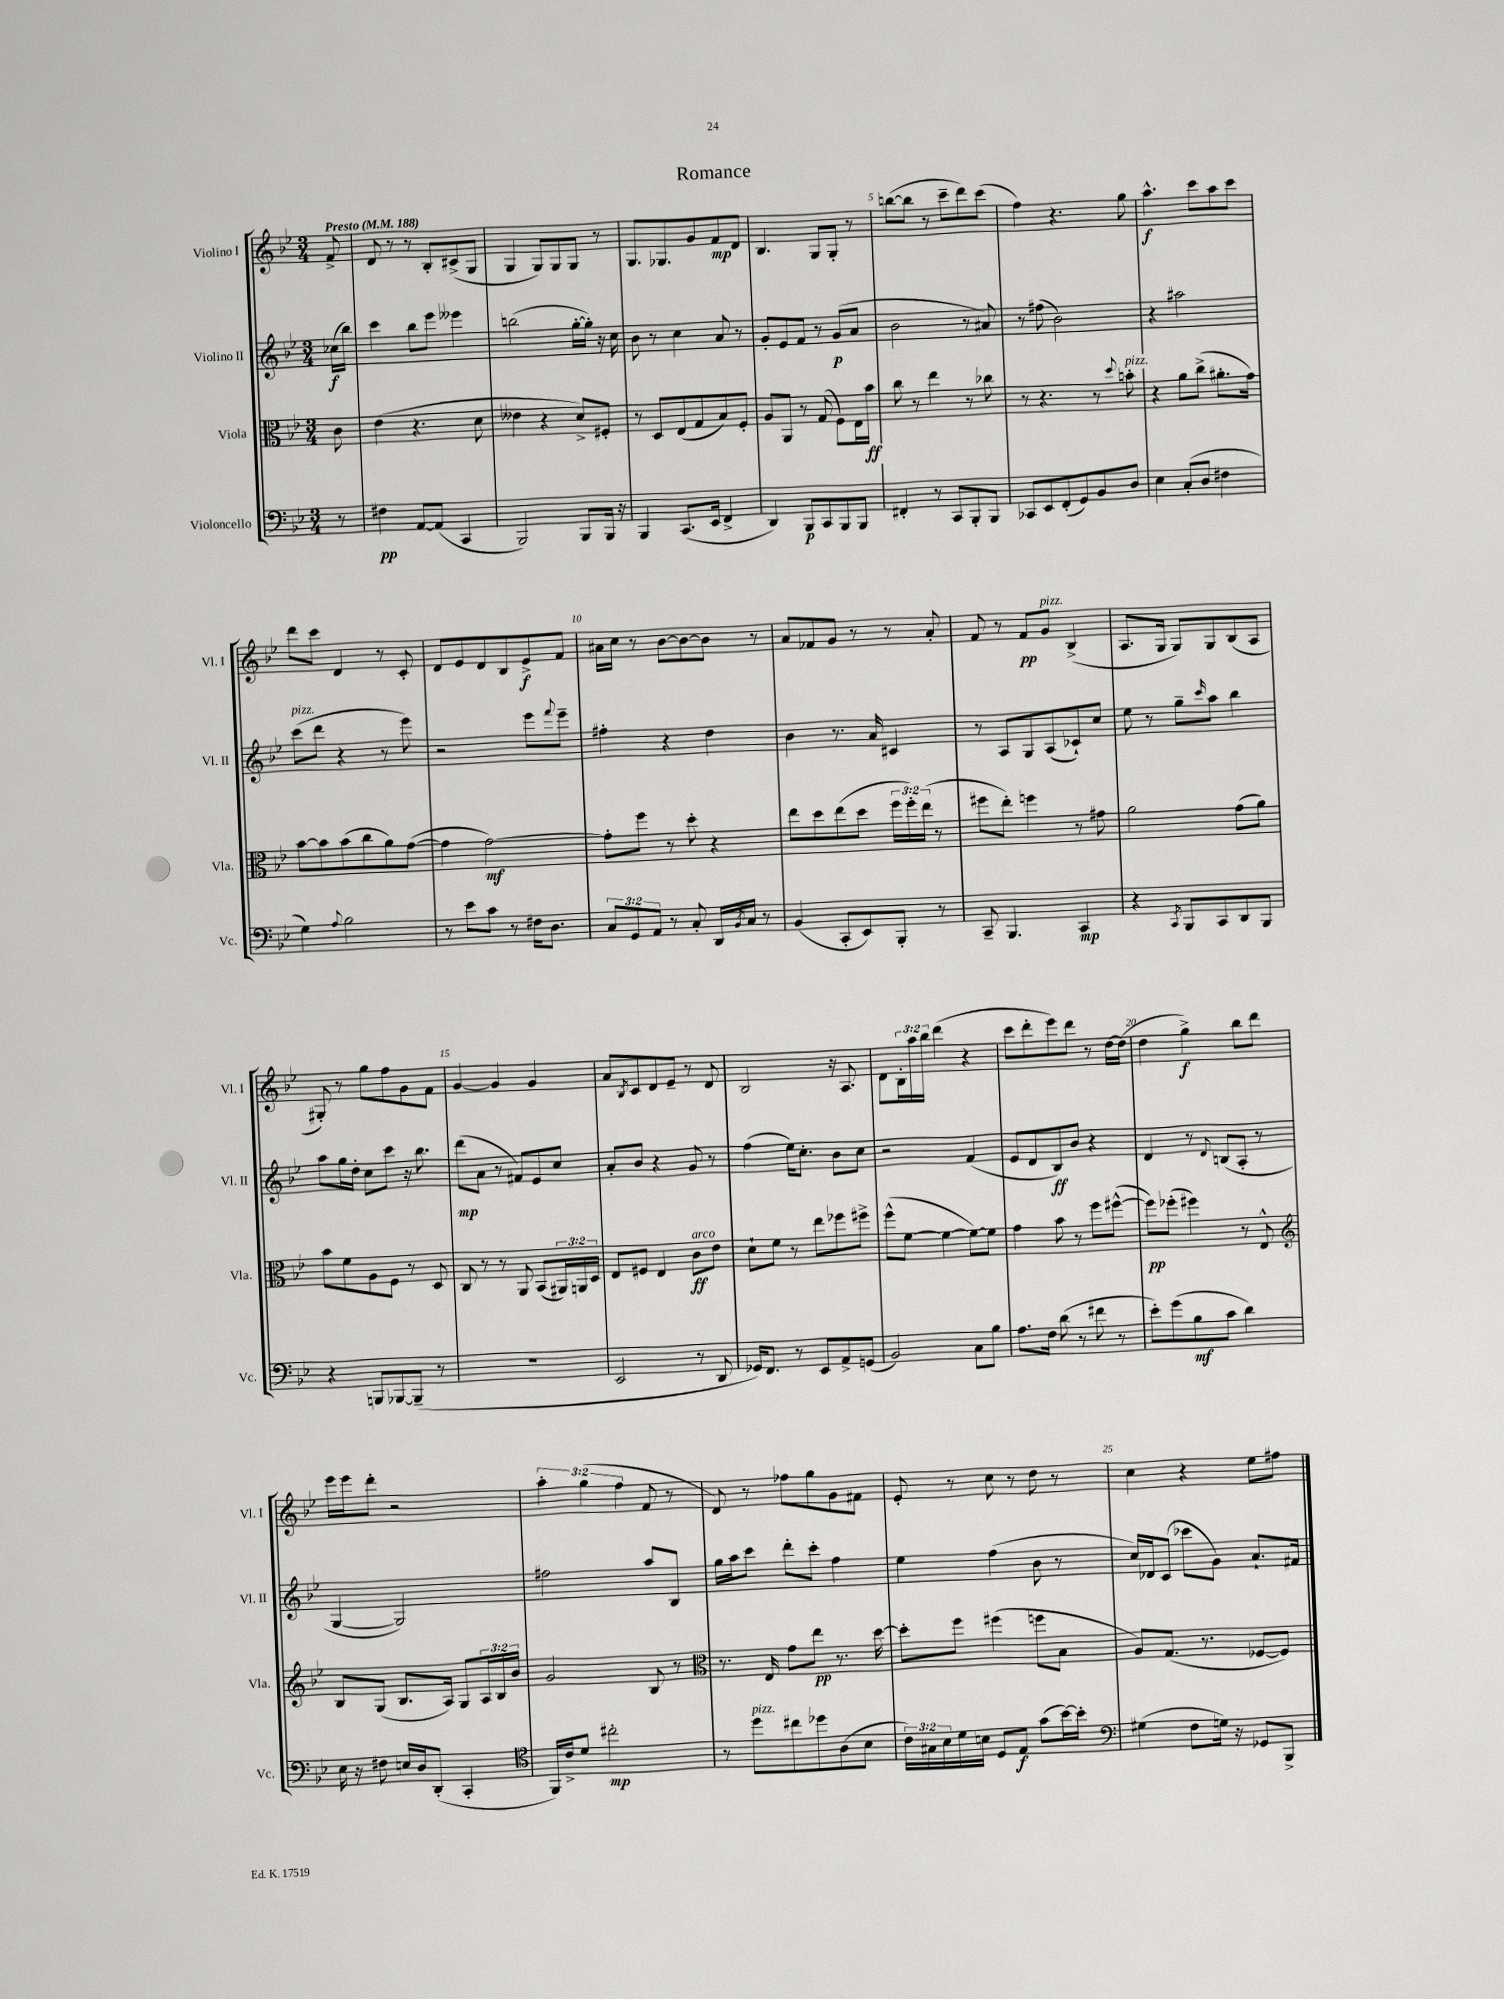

**kern	**kern	**kern	**kern
*staff4	*staff3	*staff2	*staff1
*clefF4	*clefC3	*clefG2	*clefG2
*k[b-e-]	*k[b-e-]	*k[b-e-]	*k[b-e-]
*M3/4	*M3/4	*M3/4	*M3/4
*MM188	*MM188	*MM188	*MM188
8r	8c	(16cc-	8f^
.	.	16bb-)	.
=	=	=	=
4F#	(4e-	4ccc	8d
.	.	.	8r
[8AA	4.r	8bb-	8r
(8AA]	.	8eee-	8B-'
4CC	.	4eee--	(8c#^
.	8d	.	8G
=	=	=	=
2BBB-)	4e--	(2bb	4G
.	4r	.	8G)
.	.	.	8G
8BBB-	8d^)	[16gg'	8G
.	.	16gg'])	.
16BBB-	8F#'	16r	8r
16r	.	16cc	.
=	=	=	=
4BBB-	8r	8b-	8.G
.	8D	8r	.
.	.	.	8.G-
(8.CC	(8E-	4cc	.
.	8G	.	8g
16EE-	.	.	.
4FF^	8B-)	8a	8f
.	8F'	8r	8d
=	=	=	=
4DD)	8A	8g'	4.B-
.	8AA	8e-	.
8BBB-	8r	8f	.
8CC	(8G	8r	8G
8BBB-	8F)	(8g	8G'
8BBB-	16E-	8a	8r
.	16b-	.	.
=	=	=	=
4FF#'	8cc	2b-	([8bb
.	8r	.	8bb]
8r	4ee-	.	8r
8CC	.	.	8ccc~
8BBB-'	8r	8r	8ddd)
8BBB-	8cc-	8a#)	(8ccc
=	=	=	=
8CC-	8r	8r	4ff)
8EE-	4.r	(8ff#	.
(8FF'	.	2b-)	4.r
8GG)	.	.	.
8BB-	8r	.	.
.	8qqdd	.	.
8D	8b'	.	8gg
=	=	=	=
4E-	4r	4r	4.aa^^
(8C'	8a	2aa#	.
8D	(8cc^	.	8ccc
4F#	8.a#'	.	8aa
.	.	.	8ccc
.	16g)	.	.
=	=	=	=
4G)	[8b-	(8ccc	8ddd
.	8b-]	8ddd	8ccc
8qqA	.	.	.
2B-	(8b-	4r	4d
.	8cc	.	.
.	8a)	8r	8r
.	([8g	8eee-)	8c'
=	=	=	=
8r	4g]	2r	8d
8e-	.	.	8e-
8c	[2g)	.	8d
8r	.	.	8B-
16F#	.	8eee-	8e-^
8.D	.	.	.
.	.	8qqfff	.
.	.	8eee-~	8f
=	=	=	=
12C	8g']	4ff#'	16a#
.	.	.	16cc
12GG	.	.	.
.	8ff	.	8r
12AA	.	.	.
8r	8r	4r	[8b-
8C'	8dd'	.	8b-_
16DD	4r	4dd	8b-]
8qBB-	.	.	.
16C	.	.	.
8r	.	.	8r
=	=	=	=
(4BB-	8ee-	4b-	8a
.	8dd	.	8f-
8CC'	(8ee-	8.r	8g
8EE-)	8dd	.	8r
.	.	16a	.
8BBB-'	24ff	4c#	8r
.	24ff')	.	.
.	(24ee-	.	.
8r	8r	.	8a'
=	=	=	=
8CC~	8ff#	8r	8f
4.BBB-	8ee-')	8A	8r
.	4ff	8G	8f
.	.	(8A	8g
4CC	8r	8c-`)	(4B-^
.	8g#	8cc	.
=	=	=	=
4r	2a	8ee-	8.A
.	.	8r	.
.	.	.	16G
8qCC	.	.	.
8BBB-	.	8gg~	8G)
.	.	16qqccc	.
8CC	.	8aa	8G
8DD	(8g	4bb-	(8B-
8BBB-	8a)	.	8A
=	=	=	=
4r	8b-	8aa	8G#')
.	8f	16gg	8r
.	.	16dd'	.
8BBB	8A	8cc	8gg
[8BBB-	8F	8ccc	8ff
(8BBB-~]	8r	16r	8g
.	.	8.bb-	.
8r	8D	.	8f
=	=	=	=
2.r	8C	(8ddd	[4g
.	8r	8a	.
.	8r	8r	4g]
.	8AA	8f#)	.
.	(8BB-	8e-	4g
.	24AA#)	8cc	.
.	24AA	.	.
.	24D	.	.
=	=	=	=
2EE-	8E-	8a'	8a
.	.	.	8qB-
.	8F#	8b-	8c
.	4E-	4r	8d
.	.	.	8e-~
8r	8c	8g	8r
8DD	8e-	8r	8d
=	=	=	=
16GG-)	8d`	(4ff	2B-
8.FF	.	.	.
.	8f	.	.
8r	8r	16ee-)	.
.	.	8.cc'	.
8EE-	8ee-	.	.
8AA^	8ff-	8b-	16r
.	.	.	8.A
(8GG	8ff#^	8cc	.
=	=	=	=
2BB-)	(8ff^^	2r	8d
.	[8f	.	24B-'
.	.	.	24aa
.	.	.	24bb-
.	4f_	.	(4ddd
8C	8f_)	(4f	4r
8B-	8f]	.	.
=	=	=	=
8.A	4g	8e-	8ccc
.	.	8d	8ddd'
16F	.	.	.
(8d	8b-	8B-)	8eee-)
8r	8r	8b-	8ddd
8f#	8ff	4r	8r
8r	([8ff#^^	.	[16dd
.	.	.	(16dd]
=	=	=	=
8e-')	8ff#])	4d	4dd
(8g	(8ff-'	.	.
8B-	4ff#)	8r	4gg^)
.	.	8qqd	.
8c	.	(8B	.
4d)	8r	8A'	8bb-
.	8E-^^	8r	8ddd
=	=	=	=
*	*clefG2	*	*
16E-	8B-	[4G	16eee-
16r	.	.	16eee-
8F#	(8G	.	8ddd'
16E	8.B-	2G])	2r
16D	.	.	.
(8DD'	.	.	.
.	16A)	.	.
4CC'	8G	.	.
.	24A	.	.
.	24B-	.	.
.	24b-	.	.
=	=	=	=
*clefC4	*	*	*
16FF)	2g	2ff#	6aa'
16c^	.	.	.
8d	.	.	.
.	.	.	(6gg
2cc#'	.	.	.
.	.	.	6ff
.	8B-	8aa	8f
.	8r	8B-	8r
=	=	=	=
*	*clefC3	*	*
8r	8.r	16gg	8d)
.	.	16aa	.
8dd	.	8ccc	8r
.	16E-	.	.
8cc#	8g	8ddd'	8ff-
8dd-	8ee-	8ccc'	8gg
(8A	8.r	4ff	8g
8B-	.	.	8f#
.	[16dd	.	.
=	=	=	=
24c)	8dd']	4ee-	8e-'
24G#	.	.	.
24B-	.	.	.
16d	8ff	.	8r
16B	.	.	.
8D	(4ff#	(4ff	8cc
8E-	.	.	8r
(8g	8ff	8b-	8dd
[16b-)	8B-	8r	8r
16b-']	.	.	.
=	=	=	=
*clefF4	*	*	*
(4G#	8A)	16cc)	4cc
.	.	16d-	.
.	(8.G	(8c	.
8F	.	8ccc-	4r
.	8.r	.	.
16G)	.	8g)	.
16r	.	.	.
8GG-	[8F-	8.a`	8ee-
8BBB-^	8F-])	.	8ff#
.	.	16f#	.
==	==	==	==
*-	*-	*-	*-
